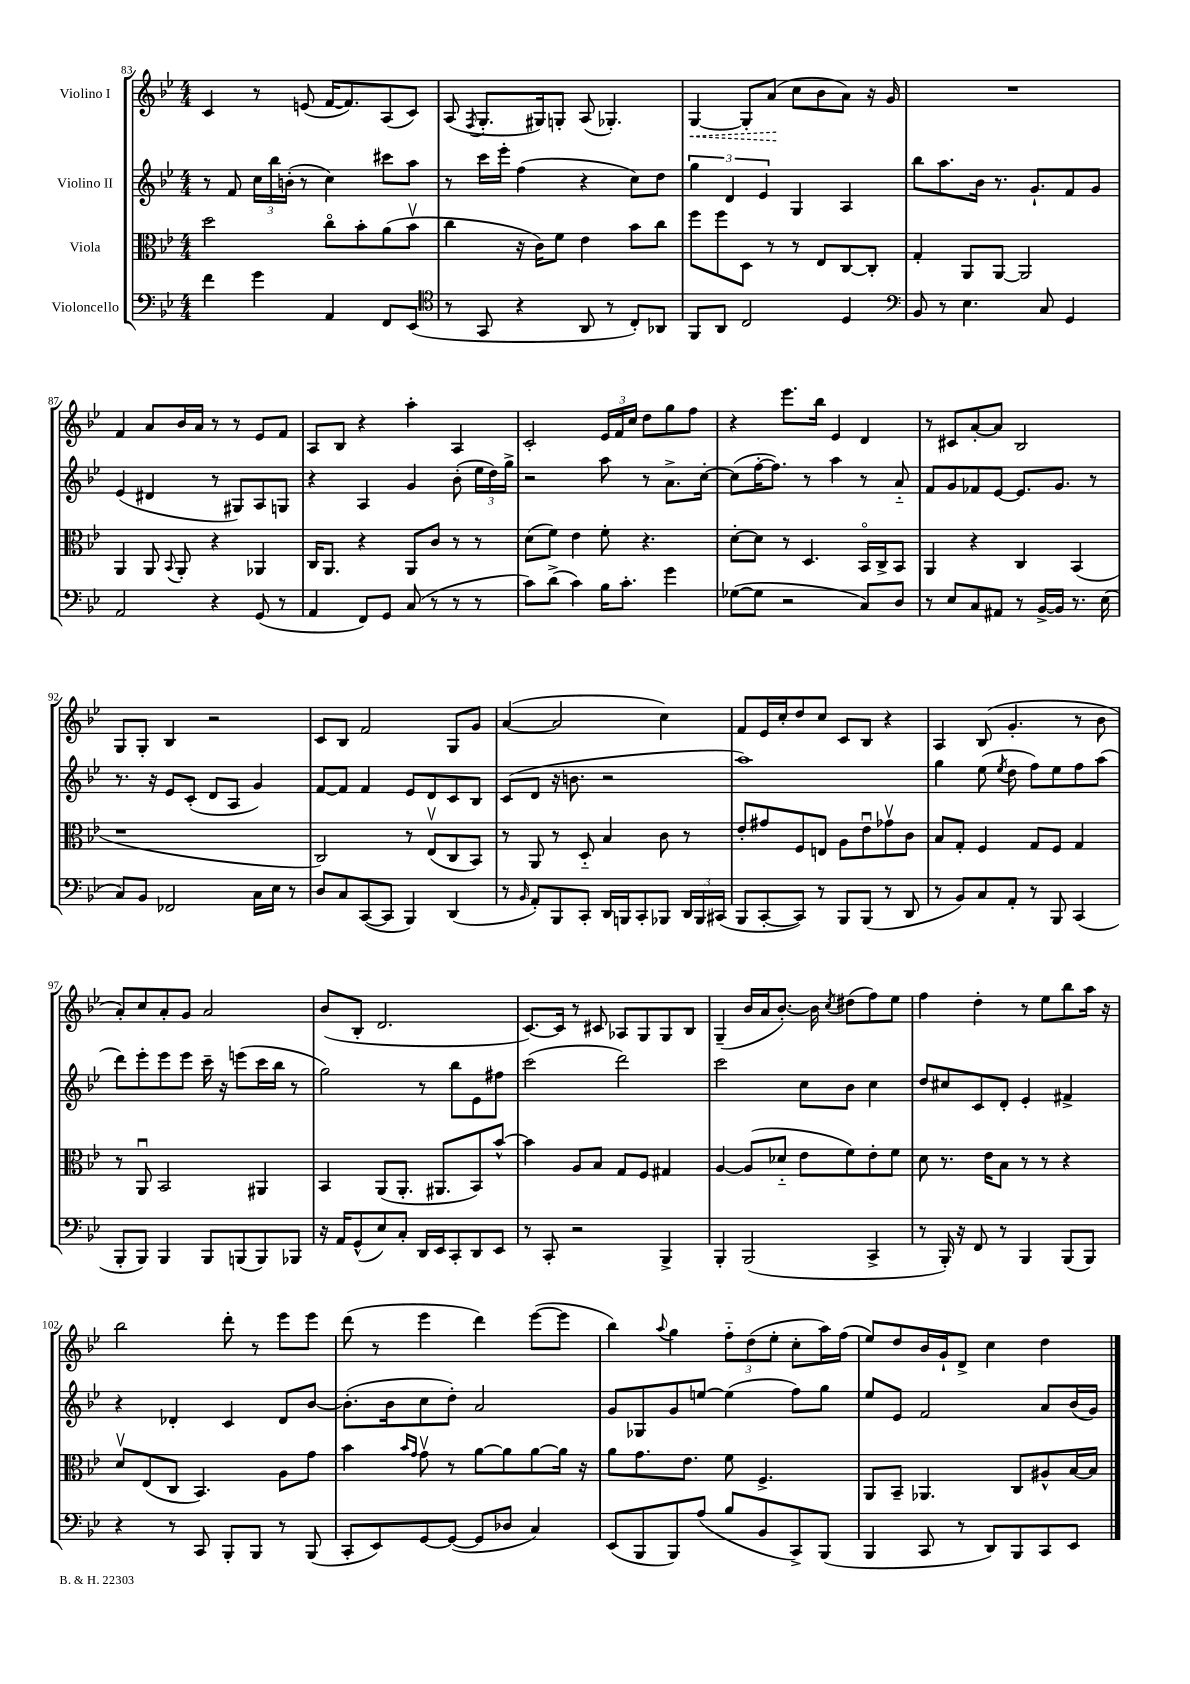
<<
\new StaffGroup <<
\new Staff = "s0" \with { instrumentName = "Violino I" } {
    \clef treble \key bes \major \numericTimeSignature \time 4/4
    \autoBeamOff c'4 r8 e'8( f'16[~ f'8.) a8( c'8]) |
    a8( \acciaccatura { f8 } g8.[-. gis16) g8]-. a8( ges4.-.) |
    \once \override Hairpin.style = #'dashed-line g4~\< g8[-. a'8]\!( c''8[ bes'8 a'8]) r16 g'16 |
    R1 |
    f'4 a'8[ bes'16 a'16] r8 r8 ees'8[ f'8] |
    a8[ bes8] r4 a''4-. a4 |
    c'2-. \tuplet 3/2 { ees'16[ f'16 c''16] } d''8[ g''8 f''8] |
    r4 ees'''8.[ bes''16] ees'4 d'4 |
    r8 cis'8[ a'8~-. a'8] bes2 |
    g8[ g8]-. bes4 r2 |
    c'8[ bes8] f'2 g8[ g'8] |
    a'4~( a'2 c''4) |
    f'8[ ees'16 c''16-. d''8 c''8] c'8[ bes8] r4 |
    a4 bes8( g'4.-. r8 bes'8 |
    a'8[-.) c''8 a'8-. g'8] a'2 |
    bes'8[( bes8]-. d'2. |
    c'8.[~) c'16] r8 cis'8 aes8[ g8 g8 bes8] |
    g4--( bes'16[ a'16 bes'8.]~-.) bes'16 \acciaccatura { c''8 } dis''8[( f''8) ees''8] |
    f''4 d''4-. r8 ees''8[ bes''8 a''16] r16 |
    bes''2 d'''8-. r8 ees'''8[ ees'''8] |
    d'''8( r8 ees'''4 d'''4) ees'''8[~( ees'''8] |
    bes''4) \appoggiatura { a''8 } g''4 \tuplet 3/2 { f''8[-_ d''8( ees''8]-. } c''8[-. a''16) f''16]( |
    ees''8[) d''8 bes'16 g'16-! d'8]-> c''4 d''4 \bar "|." |
}
\new Staff = "s1" \with { instrumentName = "Violino II" } {
    \clef treble \key bes \major \numericTimeSignature \time 4/4
    \autoBeamOff r8 f'8 \tuplet 3/2 { c''16[ bes''16 b'16]-.( } r8 c''4) cis'''8[ a''8] |
    r8 c'''16[ ees'''16]-. f''4( r4 c''8[) d''8] |
    \tuplet 3/2 { g''4 d'4 ees'4 } g4 a4 |
    bes''8[ a''8. bes'16] r8. g'8.[-! f'8 g'8] |
    ees'4( dis'4 r8 gis8[) a8 g8] |
    r4 a4 g'4 bes'8-.( \tuplet 3/2 { ees''16[ d''16) g''16]-> } |
    r2 a''8 r8 a'8.[-> c''16]~-. |
    c''8[( f''16~-. f''8.]) r8 a''4 r8 a'8-_ |
    f'8[ g'8 fes'8 ees'8]~ ees'8.[ g'8.] r8 |
    r8. r16 ees'8[ c'8]-.( d'8[ a8] g'4) |
    f'8[~ f'8] f'4 ees'8[ d'8 c'8 bes8] |
    c'8[( d'8] r16 b'8. r2 |
    a''1) |
    g''4 ees''8( \acciaccatura { ees''8 } d''8 f''8[) ees''8 f''8 a''8]( |
    d'''8[) ees'''8-. ees'''8 ees'''8] c'''16-- r16 e'''8[( c'''16 bes''16] r8 |
    g''2) r8 bes''8[ ees'8 fis''8] |
    c'''2( d'''2) |
    c'''2 c''8[ bes'8] c''4 |
    d''8[ cis''8 c'8 d'8]-. ees'4-. fis'4-> |
    r4 des'4-. c'4 des'8[ bes'8]~ |
    bes'8.[-.( bes'16 c''8 d''8]-.) a'2 |
    g'8[ ges8 g'8 e''8]~ e''4( f''8[) g''8] |
    ees''8[ ees'8] f'2 a'8[ bes'16( g'16]) \bar "|." |
}
\new Staff = "s2" \with { instrumentName = "Viola" } {
    \clef alto \key bes \major \numericTimeSignature \time 4/4
    \autoBeamOff d''2 c''8[\flageolet bes'8-. a'8( bes'8]\upbow |
    c''4 r16 c'16[) f'8] ees'4 bes'8[ c''8] |
    f''8[ f''8 d8] r8 r8 ees8[ c8~ c8]-. |
    g4-. a,8[ a,8]~ a,2 |
    a,4 a,8 \appoggiatura { bes,8 } a,8-. r4 aes,4 |
    c16[ a,8.] r4 a,8[ c'8] r8 r8 |
    d'8[( f'8]) ees'4 f'8-. r4. |
    d'8[~-. d'8] r8 d4. bes,16[\flageolet c16-> bes,8] |
    a,4 r4 c4 bes,4( |
    r1 |
    c2) r8 ees8[\upbow( c8 bes,8]) |
    r8 a,8 r8 d8-_ bes4 c'8 r8 |
    ees'8[-. gis'8 f8 e8] a8[ ees'8\downbow ges'8\upbow c'8] |
    bes8[ g8]-. f4 g8[ f8] g4 |
    r8 a,8\downbow bes,2 ais,4 |
    bes,4 a,8[( a,8.]-. ais,8.[ bes,8) bes'8]~-^ |
    bes'4 a8[ bes8] g8[ f8] gis4 |
    a4~ a8[( des'8]-_ ees'8[ f'8) ees'8-. f'8] |
    d'8 r8. ees'16[ bes8] r8 r8 r4 |
    d'8[\upbow ees8( c8] bes,4.) a8[ g'8] |
    bes'4 \grace { bes'16[ g'16] } g'8\upbow r8 a'8[~ a'8 a'8~ a'16] r16 |
    a'8[ g'8. ees'8.] f'8 f4.-> |
    a,8[ bes,8]-- aes,4. c8[ ais8-^ bes16~ bes16] \bar "|." |
}
\new Staff = "s3" \with { instrumentName = "Violoncello" } {
    \clef bass \key bes \major \numericTimeSignature \time 4/4
    \autoBeamOff f'4 g'4 a,4 f,8[ ees,8]( |
    \clef tenor r8 g,8 r4 a,8 r8 c8[-.) aes,8] |
    f,8[ a,8] c2 d4 |
    \clef bass bes,8 r8 ees4. c8 g,4 |
    a,2 r4 g,8( r8 |
    a,4 f,8[) g,8] c8( r8 r8 r8 |
    c'8[) d'8]->( c'4) bes16[ c'8.]-. g'4 |
    ges8[~( ges8] r2 c8[) d8] |
    r8 ees8[ c8 ais,8] r8 bes,16[~-> bes,16] r8. ees16( |
    c8[) bes,8] fes,2 c16[ ees16] r8 |
    d8[ c8 c,8~( c,8] bes,,4) d,4( |
    r8 \grace { bes,16 } a,8[-.) bes,,8 c,8]-. d,16[ b,,16 c,8-. bes,,8] \tuplet 3/2 { d,16[ bes,,16 cis,16]( } |
    bes,,8[ c,8~-. c,8]) r8 bes,,8[ bes,,8]( r8 d,8 |
    r8 bes,8[) c8 a,8]-. r8 bes,,8 c,4( |
    bes,,8[-. bes,,8]) bes,,4 bes,,8[ b,,8( b,,8) bes,,8] |
    r16 a,16[ g,8-^( ees8) c8]-. d,16[ ees,16 c,8-. d,8 ees,8] |
    r8 c,8-. r2 bes,,4-> |
    bes,,4-. bes,,2( c,4-> |
    r8 bes,,16-.) r16 f,8 r8 bes,,4 bes,,8[( bes,,8]) |
    r4 r8 c,8 bes,,8[-. bes,,8] r8 bes,,8( |
    c,8[-. ees,8) g,8~ g,8]~( g,8[ des8] c4) |
    ees,8[( bes,,8 bes,,8) a8]( bes8[ bes,8 c,8->) bes,,8]( |
    bes,,4 c,8 r8 d,8[) bes,,8 c,8 ees,8] \bar "|." |
}
>>
>>
\layout { \context { \Score currentBarNumber = #83 } }
